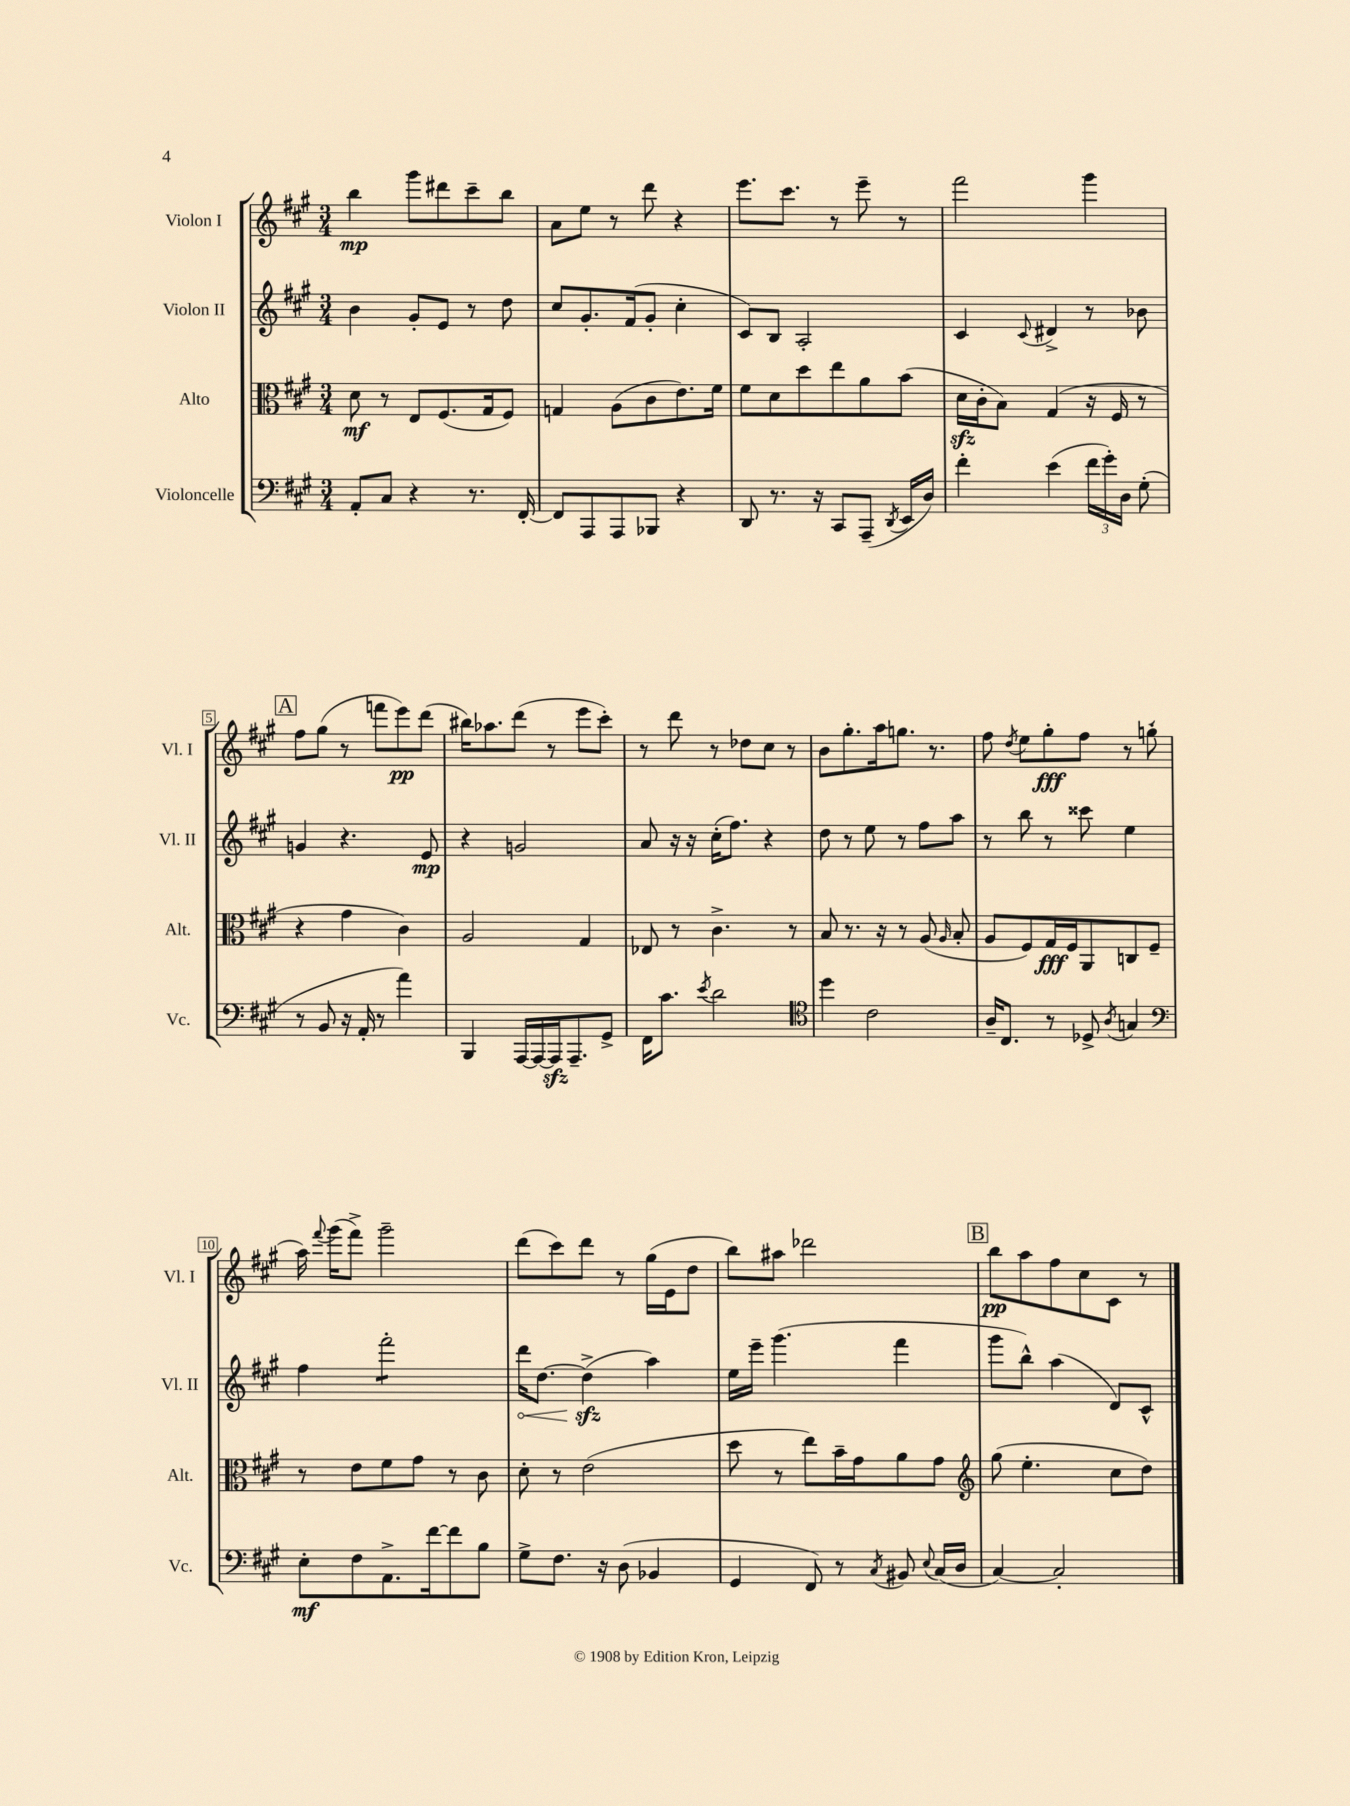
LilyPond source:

<<
\new StaffGroup <<
\new Staff = "s0" \with { instrumentName = "Violon I" shortInstrumentName = "Vl. I" } {
    \clef treble \key a \major \numericTimeSignature \time 3/4
    \autoBeamOff b''4\mp gis'''8[ dis'''8 cis'''8-- b''8] |
    a'8[ e''8] r8 d'''8 r4 |
    e'''8.[ cis'''8.] r8 e'''8-- r8 |
    fis'''2 gis'''4 |
    \mark \markup { \box "A" } fis''8[ gis''8]( r8 f'''8[ e'''8\pp) d'''8]( |
    bis''16[) aes''8. d'''8]( r8 e'''8[ cis'''8]-.) |
    r8 d'''8 r8 des''8[ cis''8] r8 |
    b'8[ gis''8.-. a''16 g''8.] r8. |
    fis''8 \acciaccatura { d''8 } e''8[ gis''8-.\fff fis''8] r8 g''8-.( |
    a''16) \appoggiatura { fis'''8 } gis'''16[( fis'''8]->) gis'''2-- |
    d'''8[( cis'''8) d'''8] r8 gis''16[( e'16 d''8] |
    b''8[) ais''8] des'''2 |
    \mark \markup { \box "B" } b''8[\pp a''8 fis''8 cis''8 cis'8] r8 \bar "|." |
}
\new Staff = "s1" \with { instrumentName = "Violon II" shortInstrumentName = "Vl. II" } {
    \clef treble \key a \major \numericTimeSignature \time 3/4
    \autoBeamOff b'4 gis'8[-. e'8] r8 d''8 |
    cis''8[ gis'8.-. fis'16( gis'8]-. cis''4-. |
    cis'8[) b8] a2-. |
    cis'4 \appoggiatura { cis'8 } dis'4-> r8 bes'8 |
    \mark \markup { \box "A" } g'4 r4. e'8\mp |
    r4 g'2 |
    a'8 r16 r16 cis''16[-.( fis''8.]) r4 |
    d''8 r8 e''8 r8 fis''8[ a''8] |
    r8 b''8 r8 cisis'''8 e''4 |
    fis''4 fis'''2:8-. |
    \once \override Hairpin.circled-tip = ##t d'''16[\< d''8.]~ d''4->\sfz\!( a''4) |
    e''16[ e'''16]-- gis'''4.( fis'''4 |
    \mark \markup { \box "B" } gis'''8[ b''8]-^) a''4( d'8[) cis'8]-^ \bar "|." |
}
\new Staff = "s2" \with { instrumentName = "Alto" shortInstrumentName = "Alt." } {
    \clef alto \key a \major \numericTimeSignature \time 3/4
    \autoBeamOff d'8\mf r8 e8[ fis8.( gis16 fis8]) |
    g4 a8[( cis'8 e'8.) fis'16] |
    fis'8[ d'8 d''8 e''8 a'8 b'8]( |
    d'16[\sfz cis'16-. b8]) gis4( r16 fis16 r8 |
    \mark \markup { \box "A" } r4 gis'4 cis'4) |
    a2 gis4 |
    ees8 r8 cis'4.-> r8 |
    b8 r8. r16 r8 a8( \grace { a16 } b8-. |
    a8[ fis8) gis16\fff fis16 a,8 c8 fis8]-- |
    r8 e'8[ fis'8 gis'8] r8 cis'8 |
    d'8-. r8 e'2( |
    d''8 r8 e''8[) b'16-- gis'16 a'8 gis'8] |
    \mark \markup { \box "B" } \clef treble gis''8( e''4.-. cis''8[ d''8]) \bar "|." |
}
\new Staff = "s3" \with { instrumentName = "Violoncelle" shortInstrumentName = "Vc." } {
    \clef bass \key a \major \numericTimeSignature \time 3/4
    \autoBeamOff a,8[-. cis8] r4 r8. fis,16~-. |
    fis,8[ a,,8 a,,8 bes,,8] r4 |
    d,8 r8. r16 cis,8[ a,,8]--( \acciaccatura { d,8 } e,16[ d16]) |
    fis'4-. e'4( \tuplet 3/2 { fis'16[ gis'16-.) d16] } gis8-.( |
    \mark \markup { \box "A" } r8 b,8 r16 a,16-. r8 a'4) |
    b,,4 a,,16[~ a,,16~ a,,16\sfz a,,8.-- gis,8]-> |
    fis,16[ cis'8.] \acciaccatura { e'8 } d'2 |
    \clef tenor d''4 cis'2 |
    a16[-- cis8.] r8 des8-> \acciaccatura { a8 } g4 |
    \clef bass e8[-.\mf fis8 a,8.-> fis'16~ fis'8 b8] |
    gis8[-> fis8.] r16 d8( bes,4 |
    gis,4 fis,8) r8 \acciaccatura { cis8 } bis,8 \appoggiatura { e8 } cis16[( d16] |
    \mark \markup { \box "B" } cis4~) cis2-. \bar "|." |
}
>>
>>
\layout { \context { \Score \override BarNumber.stencil = #(make-stencil-boxer 0.1 0.3 ly:text-interface::print) } }
